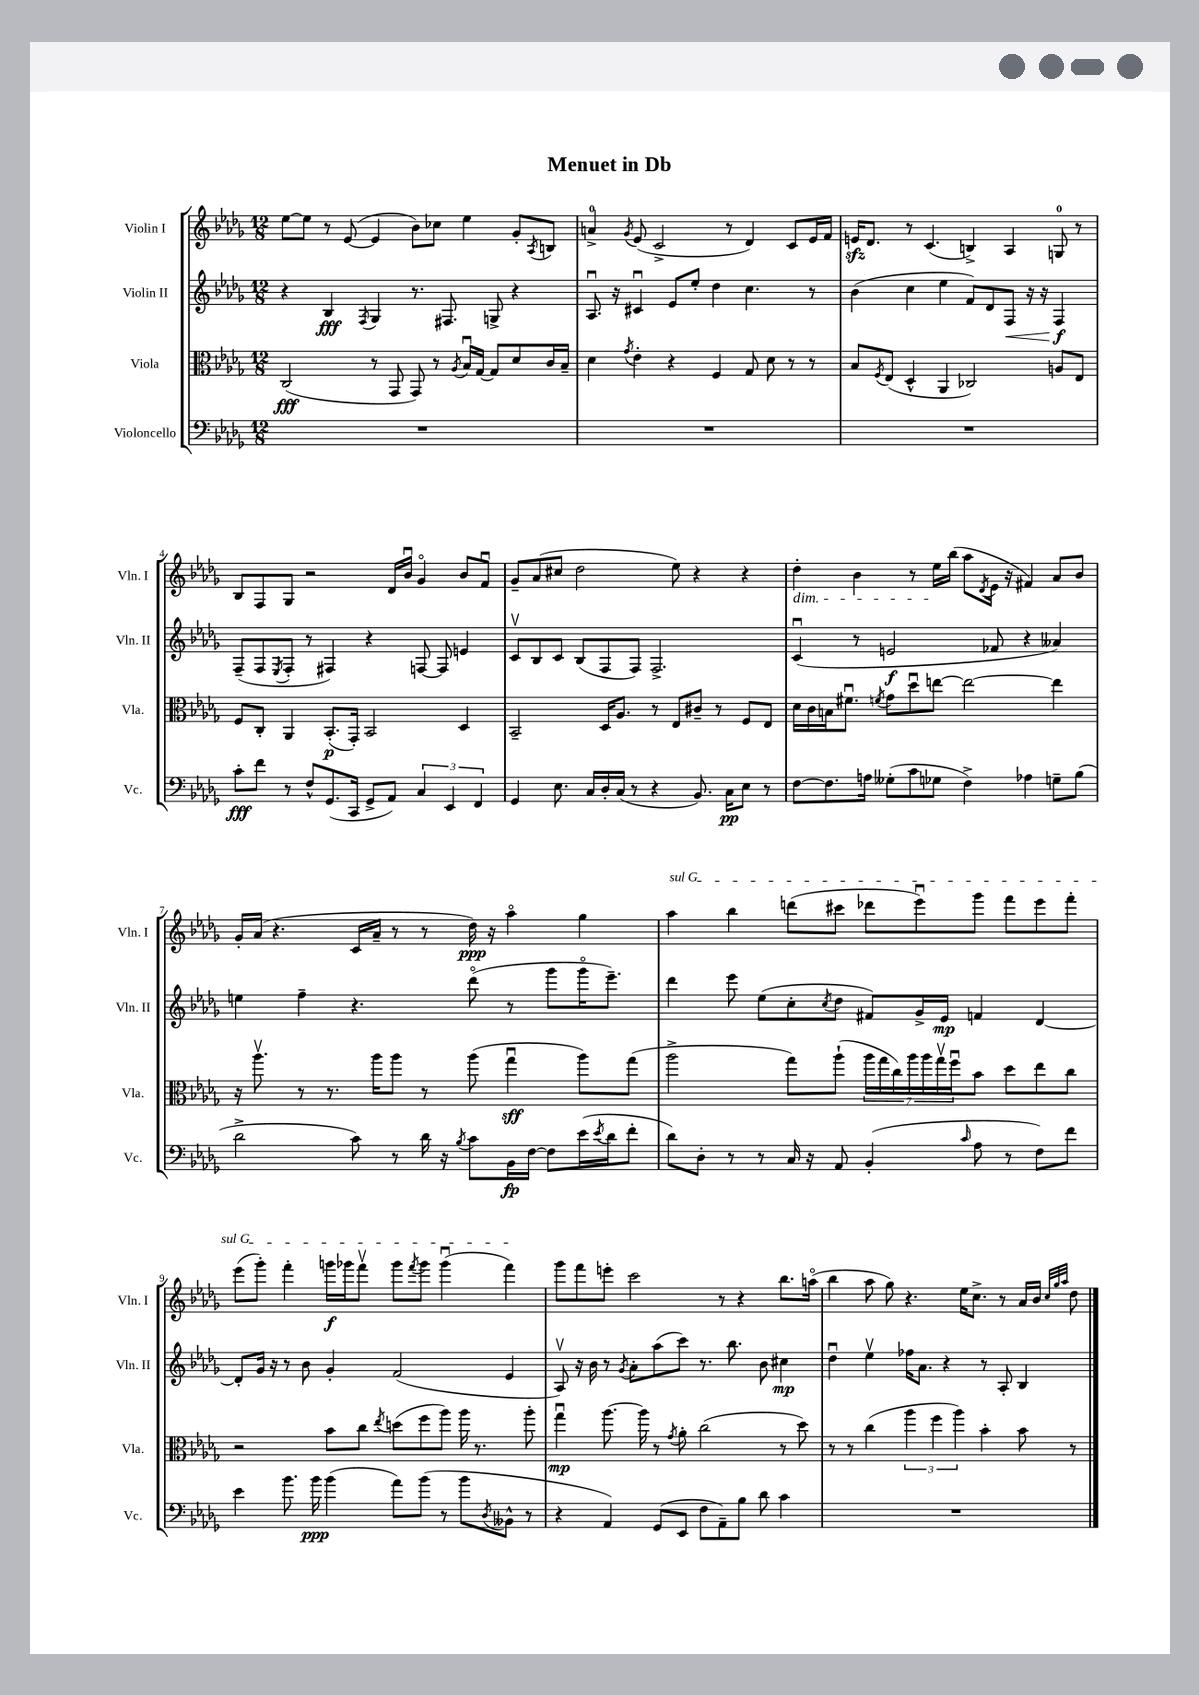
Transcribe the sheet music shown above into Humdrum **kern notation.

**kern	**dynam	**kern	**dynam	**kern	**dynam	**kern	**dynam
*part4	*part4	*part3	*part3	*part2	*part2	*part1	*part1
*staff4	*staff4	*staff3	*staff3	*staff2	*staff2	*staff1	*staff1
*I"Violoncello	*	*I"Viola	*	*I"Violin II	*	*I"Violin I	*
*I'Vc.	*	*I'Vla.	*	*I'Vln. II	*	*I'Vln. I	*
*clefF4	*	*clefC3	*	*clefG2	*	*clefG2	*
*k[b-e-a-d-g-]	*	*k[b-e-a-d-g-]	*	*k[b-e-a-d-g-]	*	*k[b-e-a-d-g-]	*
*M12/8	*	*M12/8	*	*M12/8	*	*M12/8	*
=1	=1	=1	=1	=1	=1	=1	=1
1.r	.	(2C/	fff	4r	.	[8ee-\L	.
.	.	.	.	.	.	8ee-\J]	.
.	.	.	.	4B-/	fff	8r	.
.	.	.	.	.	.	([8e-/	.
.	.	.	.	8qF/	.	.	.
.	.	8r	.	4G-/	.	4e-/]	.
.	.	8GG-/	.	.	.	.	.
.	.	8GG-/)	.	8.r	.	8b-\L)	.
.	.	8r	.	.	.	8cc-X\J	.
.	.	.	.	8.F#X/	.	.	.
.	.	8qA-/	.	.	.	.	.
.	.	16B-u/LL	.	.	.	4ee-\	.
.	.	[16G-/JJ	.	.	.	.	.
.	.	8G-/L]	.	8Gn^/	.	.	.
.	.	8d-/	.	4r	.	8g-'/L	.
.	.	.	.	.	.	8qA-/	.
.	.	16c/L	.	.	.	8Bn/J	.
.	.	16B-~/JJ	.	.	.	.	.
=2	=2	=2	=2	=2	=2	=2	=2
1.r	.	4d-\	.	8.A-u/	.	4an^/	.
.	.	.	.	16r	.	.	.
.	.	8qg-/	.	.	.	8qg-/	.
.	.	4e-'\	.	4c#Xu/	.	(8e-/	.
.	.	.	.	.	.	2c^/	.
.	.	4r	.	8e-/L	.	.	.
.	.	.	.	8ee-'/J	.	.	.
.	.	4F/	.	4dd-\	.	.	.
.	.	.	.	.	.	8r	.
.	.	8G-/	.	4.cc\	.	4d-/)	.
.	.	8d-\	.	.	.	.	.
.	.	8r	.	.	.	8c/L	.
.	.	8r	.	8r	.	16e-/L	.
.	.	.	.	.	.	16f/JJ	.
=3	=3	=3	=3	=3	=3	=3	=3
1.r	.	8B-/L	.	(4b-\	.	16enzz/KL	.
.	.	.	.	.	.	8.d-/J	.
.	.	8qF/	.	.	.	.	.
.	.	(8E-/J	.	.	.	.	.
.	.	4D-^^/	.	4cc\	.	8r	.
.	.	.	.	.	.	(4.c/	.
.	.	4AA-/	.	4ee-\	.	.	.
.	.	2C-X/)	.	8f/L)	.	4Bn^/)	.
.	.	.	.	8d-/	.	.	.
!	!	!	!	!	!LO:HP:b	!	!
.	.	.	.	8F/J	<	4A-/	.
.	.	.	.	16r	.	.	.
.	.	.	.	16r	.	.	.
.	.	8An/L	.	4F/	f	8Gn/	.
.	.	8E-/J	.	.	.	8r	.
.	.	.	.	.	[	.	.
!!LO:LB:g=z
=4	=4	=4	=4	=4	=4	=4	=4
8c'\L	fff	8F/L	.	(8F~/L	.	8B-/L	.
8f\J	.	8C'/J	.	8F/	.	8F/	.
.	.	.	.	8qE-/	.	.	.
8r	.	4AA-/	.	8F'/J	.	8G-/J	.
8F^^/L	.	.	.	8r	.	2r	.
(8.GG-/	.	(8.BB-'/L	p	4F#X/)	.	.	.
16CC/Jk	.	16GG-'/Jk)	.	.	.	.	.
8GG-^/L	.	2BB-/	.	4r	.	.	.
8AA-/J)	.	.	.	.	.	16d-/LL	.
.	.	.	.	.	.	16b-u/JJ	.
6C/	.	.	.	[8Fn/	.	4g-/	.
.	.	.	.	8F/]	.	.	.
6EE-/	.	.	.	.	.	.	.
.	.	4D-/	.	4en/	.	8b-/L	.
6FF/	.	.	.	.	.	.	.
.	.	.	.	.	.	8fu/J	.
=5	=5	=5	=5	=5	=5	=5	=5
4GG-/	.	2BB-~/	.	8cv/L	.	8g-~/L	.
.	.	.	.	8B-/	.	(8a-/	.
8.E-\	.	.	.	8c/J	.	8cc#X/J	.
.	.	.	.	(8B-/L	.	2dd-\	.
16C/LL	.	.	.	.	.	.	.
16D-'/	.	16D-/KL	.	8F/	.	.	.
(16C/JJ	.	8.A-/J	.	.	.	.	.
8r	.	.	.	8F/J)	.	.	.
4r	.	8r	.	2.F^/	.	.	.
.	.	8E-/L	.	.	.	8ee-\)	.
8.BB-/)	.	8c#X~/J	.	.	.	4r	.
.	.	8r	.	.	.	.	.
16C\KL	pp	.	.	.	.	.	.
8E-\J	.	8F/L	.	.	.	4r	.
8r	.	8E-/J	.	.	.	.	.
=6	=6	=6	=6	=6	=6	=6	=6
!	!	!	!	!	!	!LO:TX:b:i:t=dim.	!
[8F\L	.	16d-\LL	.	(4cu/	.	4dd-'\	.
.	.	16c\	.	.	.	.	.
8.F\]	.	16Bn\J	.	.	.	.	.
.	.	8.f#Xu\J	.	.	.	.	.
.	.	.	.	8r	.	4b-\	.
16An\Jk	.	.	.	.	.	.	.
.	.	8qfn/	.	.	.	.	.
(8G--X'\L	.	8g-\L	.	2en/	f	.	.
8c\	.	8dd-u\	.	.	.	8r	.
8G-X\J	.	[8een\J	.	.	.	16ee-\LL	.
.	.	.	.	.	.	(16bb-\JJ	.
4F^\)	.	2ee\_	.	.	.	8aa-\L	.
.	.	.	.	.	.	8qd-/	.
.	.	.	.	8f-X/	.	16e-\Jk	.
.	.	.	.	.	.	16r	.
4A-X\	.	.	.	4r	.	4f#X/)	.
8Gn~\L	.	4ee\]	.	4a--X/)	.	8a-/L	.
(8B-\J	.	.	.	.	.	8b-/J	.
!!LO:LB:g=z
=7	=7	=7	=7	=7	=7	=7	=7
2d-^\	.	16r	.	4een\	.	16g-'/LL	.
.	.	8.aa-v\	.	.	.	(16a-/JJ	.
.	.	.	.	.	.	4.r	.
.	.	8r	.	4ff~\	.	.	.
.	.	8.r	.	.	.	.	.
8c\)	.	.	.	4.r	.	16c/LL	.
.	.	16aa-\KL	.	.	.	16a-~/JJ	.
8r	.	8aa-\J	.	.	.	8r	.
16d-\	.	8r	.	.	.	8r	.
16r	.	.	.	.	.	.	.
8qB-/	.	.	.	.	.	.	.
8c\L	.	(8aa-\	.	(8ddd-\	.	16dd-\)	ppp
.	.	.	.	.	.	16r	.
16BB-\L	fp	4gg-u\	sff	8r	.	4aa-\	.
[16F\JJ	.	.	.	.	.	.	.
8F\L]	.	.	.	8ggg-\L	.	.	.
(16e-\L	.	8aa-\L)	.	16ggg-\K	.	4gg-\	.
8qe-/	.	.	.	.	.	.	.
16d-\J	.	.	.	8.eee-~\J)	.	.	.
8f'\J	.	(8gg-\J	.	.	.	.	.
=8	=8	=8	=8	=8	=8	=8	=8
!	!	!	!	!	!	!LO:TX:a:i:t=sul G	!
8d-\L)	.	2aa-^\	.	4ddd-\	.	4aa-\	.
8D-'\J	.	.	.	.	.	.	.
8r	.	.	.	8eee-\	.	4bb-\	.
8r	.	.	.	(8ee-\L	.	.	.
16C/	.	8gg-\L)	.	8cc'\	.	(8dddn\L	.
16r	.	.	.	.	.	.	.
.	.	.	.	8qcc/	.	.	.
8AA-/	.	(8aa-`\J	.	8dd-\J	.	8ccc#X\J	.
(4BB-'/	.	28aa-\LL	.	8f#X/L)	.	8ddd-X\L	.
.	.	28gg-\	.	.	.	.	.
.	.	28cc\)	.	.	.	.	.
.	.	28aa-\	.	.	.	.	.
.	.	.	.	16g-^/L	.	8eee-u\)	.
.	.	28aa-\	.	.	.	.	.
.	.	28gg-v\	.	.	.	.	.
.	.	.	.	16e-/JJ	mp	.	.
.	.	28ffu\J	.	.	.	.	.
16qqc/	.	.	.	.	.	.	.
8A-\	.	8b-\J	.	4fn/	.	8ggg-\J	.
8r	.	8dd-\L	.	.	.	8fff\L	.
8F\L)	.	8ee-\	.	[4d-/	.	8eee-\	.
8f\J	.	8cc\J	.	.	.	8fff'\J	.
!!LO:LB:g=z
=9	=9	=9	=9	=9	=9	=9	=9
4e-\	.	2r	.	8d-'/L]	.	(8eee-\L	.
.	.	.	.	16g-/Jk	.	8ggg-'\J)	.
.	.	.	.	16r	.	.	.
8.b-\	.	.	.	8r	.	4fff'\	.
.	.	.	.	8b-\	.	.	.
16b-\	ppp	.	.	.	.	.	.
(4b-\	.	8b-\L	.	4g-'/	.	16gggn\LL	f
.	.	.	.	.	.	16ggg-X\J	.
.	.	8cc\J	.	.	.	8fffv\J	.
.	.	8qee-/	.	.	.	.	.
8a-\L)	.	(8ddn\L	.	(2f/	.	8ggg-\L	.
.	.	.	.	.	.	8qfff/	.
(8b-\J	.	8ff\	.	.	.	8ggg-\J	.
8r	.	8aa-\J)	.	.	.	(4ggg-u\	.
8b-\L	.	16aa-\	.	.	.	.	.
.	.	8.r	.	.	.	.	.
8qD-/	.	.	.	.	.	.	.
8BB--X^^\J	.	.	.	4e-/	.	4fff\)	.
8r	.	8aa-'\	.	.	.	.	.
=10	=10	=10	=10	=10	=10	=10	=10
4r	.	4gg-u\	mp	8A-v/)	.	8ggg-\L	.
.	.	.	.	16r	.	8fff\	.
.	.	.	.	16b-\	.	.	.
4AA-/)	.	[8.aa-\	.	8r	.	8eeen'\J	.
.	.	.	.	8qg-/	.	.	.
.	.	.	.	8a-'\L	.	2ccc\	.
.	.	16aa-\]	.	.	.	.	.
(8GG-/L	.	8r	.	(8aa-\	.	.	.
.	.	8qg-/	.	.	.	.	.
8EE-/J	.	8a-'\	.	8ccc\J)	.	.	.
8F\L	.	(2cc\	.	8.r	.	.	.
8AA-~\)	.	.	.	.	.	8r	.
.	.	.	.	8.bb-\	.	.	.
8B-\J	.	.	.	.	.	4r	.
8d-\	.	.	.	8b-\	.	.	.
4c\	.	8r	.	4cc#X\	mp	8.bb-\L	.
.	.	8dd-\)	.	.	.	.	.
.	.	.	.	.	.	(16aan\Jk	.
=11	=11	=11	=11	=11	=11	=11	=11
1.r	.	8r	.	4dd-u\	.	4bb-\	.
.	.	8r	.	.	.	.	.
.	.	(4cc\	.	4ee-v\	.	8aa-\	.
.	.	.	.	.	.	8gg-\)	.
.	.	6aa-\	.	16ff-X\KL	.	4.r	.
.	.	.	.	8.a-\J	.	.	.
.	.	6ff\	.	.	.	.	.
.	.	.	.	4r	.	.	.
.	.	6aa-\)	.	.	.	.	.
.	.	.	.	.	.	16ee-\KL	.
.	.	.	.	.	.	8.cc^\J	.
.	.	4b-'\	.	8r	.	.	.
.	.	.	.	8A-'/	.	8r	.
.	.	8b-\	.	4B-/	.	16a-/LL	.
.	.	.	.	.	.	16b-/JJ	.
.	.	.	.	.	.	32qqcc/LLL	.
.	.	.	.	.	.	32qqgg-/	.
.	.	.	.	.	.	32qqaa-/JJJ	.
.	.	8r	.	.	.	8dd-\	.
==	==	==	==	==	==	==	==
*-	*-	*-	*-	*-	*-	*-	*-
